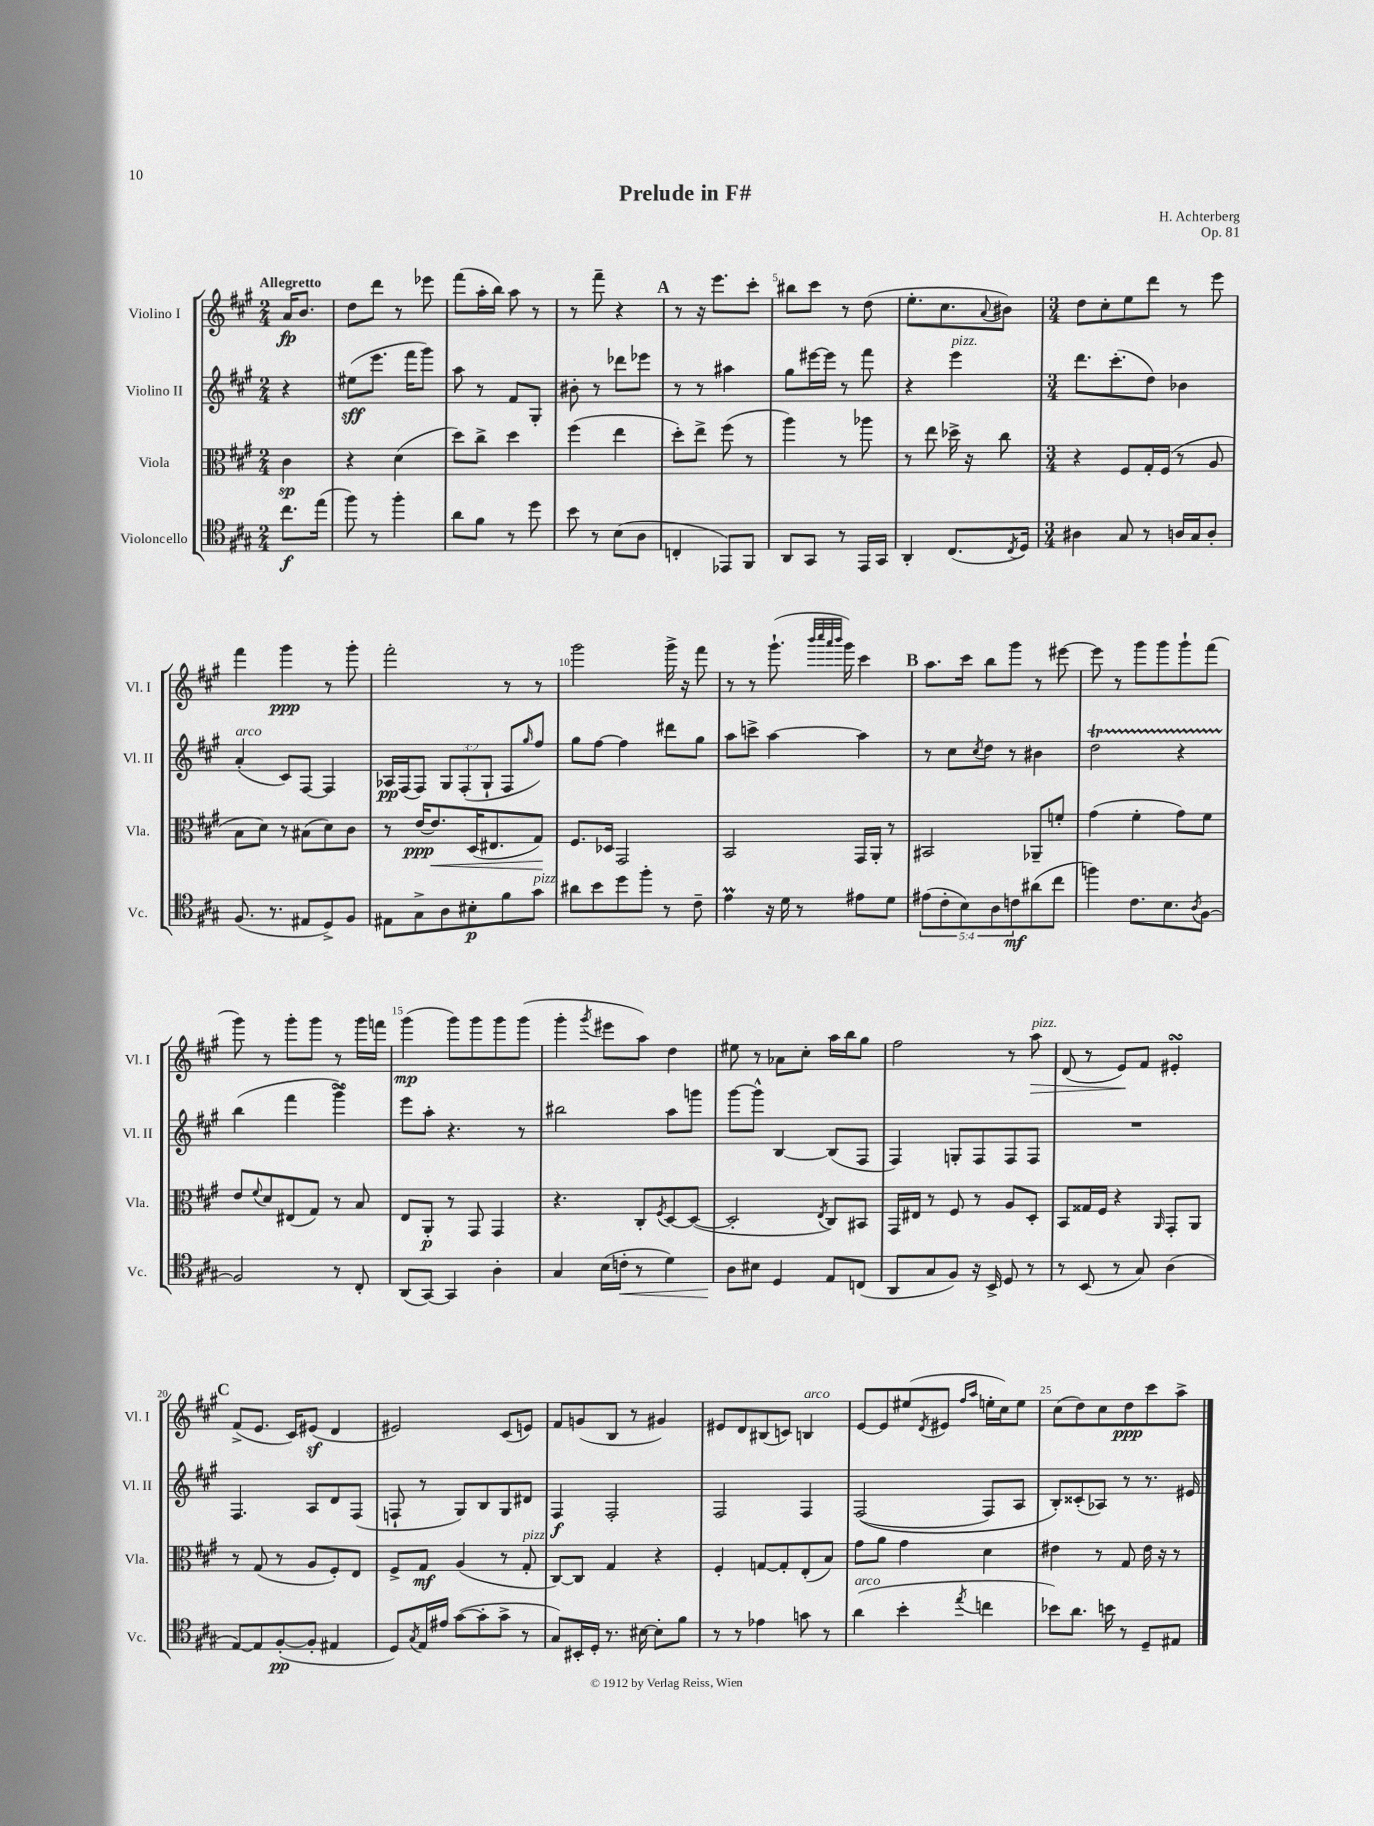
\header { title = "Prelude in F#" composer = "H. Achterberg" opus = "Op. 81" }
<<
\new StaffGroup <<
\new Staff = "s0" \with { instrumentName = "Violino I" shortInstrumentName = "Vl. I" } {
    \clef treble \key a \major \numericTimeSignature \time 2/4 \partial 4 \tempo "Allegretto"
    a'16\fp b'8. |
    d''8 d'''8 r8 ees'''8 |
    fis'''8( a''16-. b''16) a''8 r8 |
    r8 fis'''8-- r4 |
    \mark \markup { \bold "A" } r8 r16 e'''8. cis'''8-. |
    bis''8 cis'''8 r8 d''8( |
    e''8.-. cis''8. \appoggiatura { a'8 } bis'8) |
    \numericTimeSignature \time 3/4 d''8 cis''8-. e''8 d'''8 r8 e'''8 |
    fis'''4 gis'''4\ppp r8 gis'''8-. |
    fis'''2-. r8 r8 |
    gis'''2 gis'''16-> r16 fis'''8 |
    r8 r8 gis'''8.-!( \grace { b'''32 cis''''32 a'''32 b'''32 } gis'''16) cis'''4 |
    \mark \markup { \bold "B" } a''8. cis'''16 b''8 gis'''8 r8 eis'''8~ |
    eis'''8 r8 gis'''8 gis'''8 gis'''8-! fis'''8( |
    gis'''8) r8 gis'''8-. gis'''8 r8 gis'''16 f'''16 |
    gis'''4\mp( gis'''8) gis'''8 gis'''8 gis'''8( |
    gis'''4-. \acciaccatura { gis'''8 } eis'''8 a''8) d''4 |
    eis''8 r8 aes'8 cis''8-. a''16 b''16 gis''8 |
    fis''2 r8 a''8\>^\markup { \italic "pizz." } |
    d'8( r8 e'8\!) fis'8 eis'4-.\turn |
    \mark \markup { \bold "C" } fis'8->( e'8. cis'16) eis'8\sf( d'4 |
    eis'2) cis'8( e'8) |
    fis'8 g'8( b8 r8 gis'4) |
    eis'8 d'8 bis8( c'8) b4^\markup { \italic "arco" } |
    e'8~ e'8 eis''8( \acciaccatura { d'8 } eis'8 \grace { fis''16 a''16 } e''16-. cis''16) e''8 |
    cis''8( d''8) cis''8 d''8\ppp cis'''8 a''8-> \bar "|." |
}
\new Staff = "s1" \with { instrumentName = "Violino II" shortInstrumentName = "Vl. II" } {
    \clef treble \key a \major \numericTimeSignature \time 2/4 \override Staff.TupletNumber.text = #tuplet-number::calc-fraction-text \partial 4
    r4 |
    eis''8\sff( e'''8. fis'''16 gis'''8) |
    a''8 r8 fis'8 gis8-. |
    bis'8-. r8 des'''8 ees'''8 |
    \mark \markup { \bold "A" } r8 r8 ais''4 |
    gis''8 eis'''16~ eis'''16 r8 fis'''8 |
    r4 e'''4^\markup { \italic "pizz." } |
    \numericTimeSignature \time 3/4 d'''8. cis'''8.-.( d''8) bes'4 |
    a'4-.^\markup { \italic "arco" }( cis'8) fis8~ fis4 |
    aes16\pp fis16( fis8) \tuplet 3/2 { gis8 fis8-.( gis8-! } fis8 \grace { gis''16 } fis''8) |
    gis''8 fis''8~ fis''4 dis'''8 gis''8 |
    a''8 c'''8-> a''4~ a''4 |
    \mark \markup { \bold "B" } r8 cis''8 \acciaccatura { cis''8 } d''8 r8 bis'4 |
    d''2\startTrillSpan r4 |
    b''4\stopTrillSpan( fis'''4 gis'''4->\turn) |
    e'''8 a''8-. r4. r8 |
    bis''2 a''8 g'''8 |
    gis'''8~ gis'''8-^ b4~ b8( fis8 |
    fis4) g8-. fis8 fis8 fis8 |
    R2. |
    \mark \markup { \bold "C" } fis4. a8 d'8 fis8( |
    f8-! r8 gis8) b8 gis8 dis'8 |
    fis4\f fis2-. |
    fis2 fis4 |
    fis2(\( fis8) a8 |
    b8-.\) cisis'8-.( aes8) r8 r8. eis'16 \bar "|." |
}
\new Staff = "s2" \with { instrumentName = "Viola" shortInstrumentName = "Vla." } {
    \clef alto \key a \major \numericTimeSignature \time 2/4 \partial 4
    cis'4\sp |
    r4 d'4( |
    d''8) cis''8-> d''4 |
    fis''4( e''4 |
    \mark \markup { \bold "A" } d''8-.) e''8-> fis''8( r8 |
    a''4) r8 aes''8 |
    r8 e''8 des''16-> r16 cis''8 |
    \numericTimeSignature \time 3/4 r4 fis8 gis16-. fis16( r8 a8 |
    b8 d'8) r8 bis8( d'8) cis'8 |
    r8 e'16~\ppp e'8.\< d16( eis8. gis8\!) |
    fis8. des16 gis,2 |
    b,2 gis,16 a,16-. r8 |
    \mark \markup { \bold "B" } bis,2 aes,8-- f'8-. |
    gis'4( fis'4-. gis'8) fis'8 |
    e'8 \appoggiatura { fis'8 } d'8 eis8( gis8) r8 b8 |
    e8 a,8-.\p r8 gis,8 gis,4 |
    r4. cis8-. \acciaccatura { fis8 } d8~ d8~( |
    d2-. \acciaccatura { e8 } cis8) bis,8 |
    gis,16 eis16 r8 fis8 r8 a8 d8-. |
    b,8 gisis16 fis16 r4 \grace { a,16 } gis,8-. a,8 |
    \mark \markup { \bold "C" } r8 gis8( r8 a8 fis8-.) e8 |
    fis8-> gis8\mf a4( r8 gis8-.^\markup { \italic "pizz." } |
    cis8~) cis8 gis4 r4 |
    fis4-. g8~ g8-. e8-.( b8) |
    gis'8 a'8 gis'4 d'4 |
    eis'4 r8 gis8 eis'16 r16 r8 \bar "|." |
}
\new Staff = "s3" \with { instrumentName = "Violoncello" shortInstrumentName = "Vc." } {
    \clef tenor \key a \major \numericTimeSignature \time 2/4 \override Staff.TupletNumber.text = #tuplet-number::calc-fraction-text \partial 4
    cis''8.\f e''16( |
    fis''8) r8 fis''4-. |
    a'8 fis'8 r8 d''8 |
    b'8 r8 b8( a8 |
    \mark \markup { \bold "A" } c4-. ees,8) fis,8 |
    a,8 gis,8 r8 e,16 gis,16 |
    a,4-. cis8.( \acciaccatura { cis8 } d16) |
    \numericTimeSignature \time 3/4 ais4 gis8 r8 a16 gis16 a8-. |
    fis8.( r8. eis8 d8->) fis8 |
    eis8 gis8-> a8 bis8-.\p fis'8 gis'8^\markup { \italic "pizz." } |
    ais'8 b'8 d''8 fis''8-. r8 cis'8-- |
    e'4\prall r16 d'16 r8 eis'8 d'8 |
    \mark \markup { \bold "B" } \tuplet 5/4 { eis'8( cis'8-. b8) a8 c'8\mf } ais'8( cis''8 |
    f''4) cis'8. b8. \acciaccatura { a8 } fis8~ |
    fis2 r8 cis8-. |
    a,8( gis,8~) gis,4 a4-. |
    gis4 b16( c'16-.\< r8 d'4) |
    a8\! bis8 d4 e8 c8( |
    a,8 gis8 fis8) r16 b,16-> d8 r8 |
    r8 b,8( r8 gis8) a4( |
    \mark \markup { \bold "C" } e8~) e8 fis8~-.\pp( fis8-. eis4 |
    d8) \acciaccatura { gis8 } e16 eis'16 gis'8~( gis'8-. gis'8-> r8 |
    gis8) bis,16-. d16-. r8. bis16~ bis8-. fis'8 |
    r8 r8 ees'4 g'8 r8 |
    a'4^\markup { \italic "arco" }( b'4-. \acciaccatura { e''8 } c''4 |
    bes'8) a'8. b'16 r8 d8-- eis8 \bar "|." |
}
>>
>>
\layout { \context { \Score \override BarNumber.break-visibility = ##(#f #t #t) barNumberVisibility = #(every-nth-bar-number-visible 5) } }
